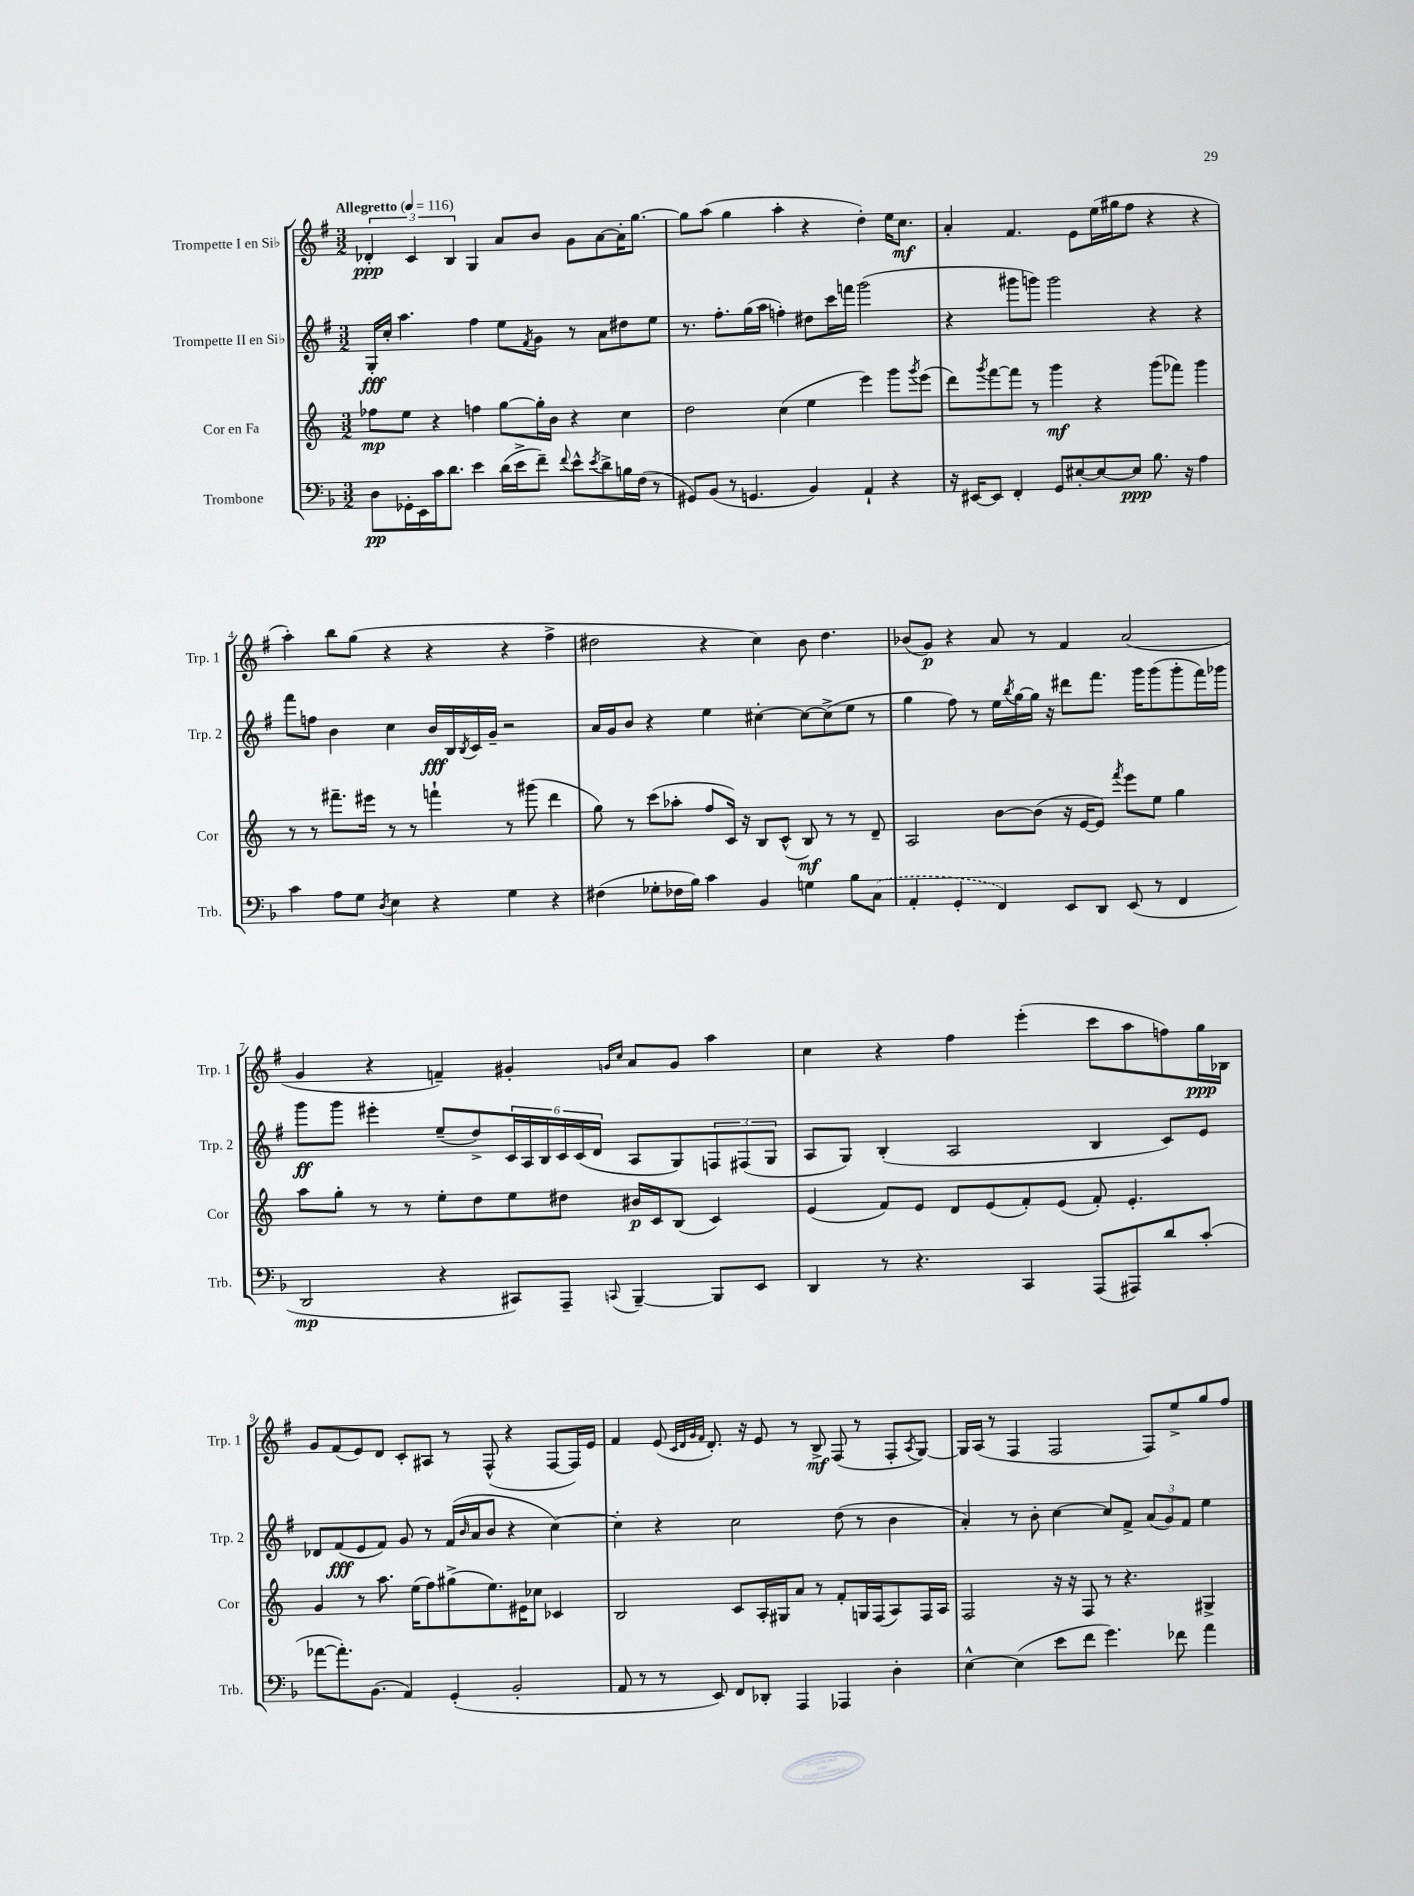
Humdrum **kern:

**kern	**dynam	**kern	**dynam	**kern	**dynam	**kern	**dynam
*part4	*part4	*part3	*part3	*part2	*part2	*part1	*part1
*staff4	*staff4	*staff3	*staff3	*staff2	*staff2	*staff1	*staff1
*I"Trombone	*	*I"Cor en Fa	*	*I"Trompette II en Si♭	*	*I"Trompette I en Si♭	*
*I'Trb.	*	*I'Cor	*	*I'Trp. 2	*	*I'Trp. 1	*
*clefF4	*	*clefG2	*	*clefG2	*	*clefG2	*
*k[b-]	*	*k[]	*	*k[f#]	*	*k[f#]	*
*M3/2	*	*M3/2	*	*M3/2	*	*M3/2	*
*MM116	*	*MM116	*	*MM116	*	*MM116	*
=1	=1	=1	=1	=1	=1	=1	=1
!	!	!	!	!	!	!LO:TX:a:B:t=Allegretto	!
8D\L	pp	8ff-X\L	mp	16G'/LL	fff	6d-X'/	ppp
.	.	.	.	16cc'/JJ	.	.	.
16GG-X'\L	.	8ee\J	.	4.aa\	.	.	.
.	.	.	.	.	.	6c/	.
16EE\	.	.	.	.	.	.	.
16c\J	.	4r	.	.	.	.	.
8.d\J	.	.	.	.	.	.	.
.	.	.	.	.	.	6B/	.
4e\	.	4ffn\	.	4ff#\	.	4G/	.
(16d\LL	.	[8gg\L	.	8ee\L	.	8a/L	.
16e^\J	.	.	.	.	.	.	.
.	.	.	.	8qf#/	.	.	.
8f~\J)	.	16gg'\L]	.	8g\J	.	8b/J	.
.	.	16b\JJ	.	.	.	.	.
8qqf/	.	.	.	.	.	.	.
8e^^\L	.	4r	.	8r	.	8g\L	.
8qe/	.	.	.	.	.	.	.
8d^\	.	.	.	8a\L	.	[8a\	.
16Bn\L	.	4cc\	.	8dd#X\	.	16a'\K]	.
(16F\JJ	.	.	.	.	.	[8.gg\J	.
8r	.	.	.	8ee\J	.	.	.
=2	=2	=2	=2	=2	=2	=2	=2
8GG#X/L)	.	2dd\	.	8.r	.	8gg\L]	.
(8BB-/J	.	.	.	.	.	(8aa\J	.
.	.	.	.	8.ff#'\L	.	.	.
8r	.	.	.	.	.	4gg\	.
4.GGn/	.	.	.	(16gg\L	.	.	.
.	.	.	.	16aa\JJ	.	.	.
.	.	(4cc\	.	4ffn'\)	.	4aa'\	.
4BB-/)	.	4ee\	.	8dd#X\L	.	4r	.
.	.	.	.	16ccc\L	.	.	.
.	.	.	.	16fffn\JJ	.	.	.
4AA`/	.	4eee\)	.	(2ggg\	.	4dd'\)	.
4r	.	8ggg\L	.	.	.	16ee\KL	.
.	.	.	.	.	.	8.cc\J	mf
.	.	8qggg/	.	.	.	.	.
.	.	(8eee\J	.	.	.	.	.
=3	=3	=3	=3	=3	=3	=3	=3
16r	.	8ddd\L)	.	4r	.	4a'/	.
[16EE#X/KL	.	.	.	.	.	.	.
.	.	8qggg/	.	.	.	.	.
8EE#/J]	.	[8fff\	.	.	.	.	.
4FF'/	.	8fff\J]	.	8ggg#X\L	.	4.f#/	.
.	.	8r	.	8gggn\J)	.	.	.
8GG/L	.	4ggg\	mf	2ggg\	.	.	.
[8E#X'/	.	.	.	.	.	8e\L	.
8E#/_	.	4r	.	.	.	(16ee\L	.
.	.	.	.	.	.	16gg#X\J	.
8E#/J]	ppp	.	.	.	.	8ff#\J	.
8.B-\	.	(8ggg\L	.	4r	.	4r	.
.	.	8fff-X\J)	.	.	.	.	.
16r	.	.	.	.	.	.	.
4A\	.	4ggg\	.	4r	.	4r	.
!!LO:LB:g=z
=4	=4	=4	=4	=4	=4	=4	=4
4c\	.	8r	.	8fff#\L	.	4aa'\)	.
.	.	8r	.	8ffn\J	.	.	.
8A\L	.	8.fff#X~\L	.	4b\	.	8bb\L	.
8G\J	.	.	.	.	.	(8gg\J	.
.	.	16eee#X\Jk	.	.	.	.	.
8qD/	.	.	.	.	.	.	.
4E\	.	8r	.	4cc\	.	4r	.
.	.	8r	.	.	.	.	.
4r	.	4fffn`\	.	16b/LL	fff	4r	.
.	.	.	.	16B/	.	.	.
.	.	.	.	8qB/	.	.	.
.	.	.	.	16c/	.	.	.
.	.	.	.	16g~/JJ	.	.	.
4G\	.	8r	.	2r	.	4r	.
.	.	(8ggg#X\	.	.	.	.	.
4r	.	4ddd\	.	.	.	4ff#^\	.
=5	=5	=5	=5	=5	=5	=5	=5
(4F#X\	.	8gg\)	.	16a/LL	.	2dd#X\	.
.	.	.	.	16g/J	.	.	.
.	.	8r	.	8b/J	.	.	.
8G-X'\L	.	(8ccc\L	.	4r	.	.	.
16F-X\L	.	8aa-X'\J	.	.	.	.	.
16B-\JJ)	.	.	.	.	.	.	.
4c\	.	8ff/L	.	4ee\	.	4r	.
.	.	16c/Jk)	.	.	.	.	.
.	.	16r	.	.	.	.	.
4BB-/	.	8B/L	.	[4cc#X'\	.	4cc\)	.
.	.	(8c^^/J	.	.	.	.	.
4Gn\	.	8B/)	mf	8cc#\L_	.	8b\	.
.	.	8r	.	(8cc#^\]	.	4.dd#\	.
8B-\L	.	8r	.	8ee\J	.	.	.
(8C\J	.	8d~/	.	8r	.	.	.
=6	=6	=6	=6	=6	=6	=6	=6
4AA'/	.	2A/	.	4gg\	.	(8b-X/L	.
.	.	.	.	.	.	8g/J)	p
4GG'/	.	.	.	8ff#\)	.	4r	.
.	.	.	.	8r	.	.	.
4FF/)	.	[8b\L	.	16ee\LL	.	8a/	.
.	.	.	.	8qbb/	.	.	.
.	.	.	.	[16gg\	.	.	.
.	.	(8b\J]	.	16gg\JJ]	.	8r	.
.	.	.	.	16r	.	.	.
8EE/L	.	16r	.	8ddd#X\L	.	4f#/	.
.	.	[16e/KL	.	.	.	.	.
8DD/J	.	8e/J])	.	8.fff#\J	.	.	.
.	.	8qfff/	.	.	.	.	.
(8EE/	.	8eee\L	.	.	.	(2a/	.
.	.	.	.	16ggg\KL	.	.	.
8r	.	8ee\J	.	(8ggg\	.	.	.
4FF/	.	4gg\	.	8ggg'\	.	.	.
.	.	.	.	16fff#\L)	.	.	.
.	.	.	.	16ggg-X\JJ	.	.	.
!!LO:LB:g=z
=7	=7	=7	=7	=7	=7	=7	=7
2DD/	mp	8aa\L	.	8ggg\L	ff	4g/	.
.	.	8gg'\J	.	8ggg\J	.	.	.
.	.	8r	.	4eee#X'\	.	4r	.
.	.	8r	.	.	.	.	.
4r	.	8ee'\L	.	(8ee~/L	.	4fn~/)	.
.	.	8dd\	.	8dd^/)	.	.	.
8CC#X/L)	.	8ee\	.	24c/L	.	4g#X'/	.
.	.	.	.	24A/	.	.	.
.	.	.	.	24B/	.	.	.
8AAA~/J	.	8dd#X\J	.	24c/	.	.	.
.	.	.	.	(24c/	.	.	.
.	.	.	.	24d/JJ	.	.	.
.	.	.	.	.	.	16qqgn/LL	.
8qqCCn/	.	.	.	.	.	16qqcc/JJ	.
[4BBB-~/	.	16b#X/LL	p	8A/L	.	8a/L	.
.	.	16c/J	.	.	.	.	.
.	.	(8B/J	.	8G/)	.	8g/J	.
8BBB-/L]	.	4c/)	.	12Fn/	.	4aa\	.
.	.	.	.	(12F#X/	.	.	.
8EE/J	.	.	.	.	.	.	.
.	.	.	.	12G/J	.	.	.
=8	=8	=8	=8	=8	=8	=8	=8
4DD/	.	(4e/	.	8A/L	.	4cc\	.
.	.	.	.	8G/J)	.	.	.
8r	.	8f/L)	.	(4B'/	.	4r	.
4.r	.	8e/J	.	.	.	.	.
.	.	8d/L	.	2A/	.	4ff#\	.
.	.	(8e/	.	.	.	.	.
4CC/	.	8f'/)	.	.	.	(4eee'\	.
.	.	(8e/J	.	.	.	.	.
(8AAA/L	.	8f'/)	.	4B/	.	8ccc\L	.
8AAA#X/)	.	4.e'/	.	.	.	8aa\	.
8d/	.	.	.	8c/L)	.	8ffn\)	.
(8c'/J	.	.	.	8e/J	.	16gg\L	ppp
.	.	.	.	.	.	16B-X\JJ	.
!!LO:LB:g=z
=9	=9	=9	=9	=9	=9	=9	=9
[8a-X\L	.	4g/	.	8d-X/L	.	8g/L	.
8.a-'\])	.	.	.	(8f#/	fff	(8f#/	.
.	.	8r	.	8e/	.	8e/)	.
(8.BB-\J	.	.	.	.	.	.	.
.	.	8.aa\	.	8f#/J)	.	8d/J	.
4AA/)	.	.	.	8g/	.	8c'/L	.
.	.	(16ee\KL	.	.	.	.	.
.	.	8ff\)	.	8r	.	8A#X/J	.
(4GG'/	.	(8gg#X^\	.	(16f#/LL	.	8r	.
.	.	.	.	16qqb/	.	.	.
.	.	.	.	16a/J	.	.	.
.	.	8.ee\)	.	8b/J	.	(8F#^^/	.
2BB-'/	.	.	.	4r	.	4r	.
.	.	16e#X\K	.	.	.	.	.
.	.	8cc-X\J	.	.	.	.	.
.	.	4c-X/	.	[4cc\)	.	[8F#/L	.
.	.	.	.	.	.	16F#/L])	.
.	.	.	.	.	.	16e/JJ	.
=10	=10	=10	=10	=10	=10	=10	=10
8AA/	.	2B/	.	4cc'\]	.	4f#/	.
8r	.	.	.	.	.	.	.
8r	.	.	.	4r	.	(8e/	.
.	.	.	.	.	.	32qqc/LLL	.
.	.	.	.	.	.	32qqd/	.
.	.	.	.	.	.	32qqg/	.
.	.	.	.	.	.	32qqf#/JJJ	.
8EE/)	.	.	.	.	.	8.d'/)	.
8FF/L	.	8c/L	.	2cc\	.	.	.
.	.	.	.	.	.	16r	.
8DD-X'/J	.	16A'/L	.	.	.	8e/	.
.	.	16G#X/J	.	.	.	.	.
4AAA/	.	8a/J	.	.	.	8r	.
.	.	8r	.	.	.	8B^/	mf
4AAA-X/	.	8f'/L	.	(8dd\	.	(8F#/	.
.	.	16Gn/L	.	8r	.	8r	.
.	.	(16F/J	.	.	.	.	.
4D'\	.	8A/)	.	4b\	.	8F#'/L	.
.	.	.	.	.	.	8qA/	.
.	.	16F/L	.	.	.	[8G/J)	.
.	.	16A/JJ	.	.	.	.	.
=11	=11	=11	=11	=11	=11	=11	=11
[4E^^\	.	2F/	.	4a'/)	.	16G/LL]	.
.	.	.	.	.	.	(16A/JJ	.
.	.	.	.	.	.	8r	.
(4E\]	.	.	.	8r	.	4F#/	.
.	.	.	.	8b'\	.	.	.
8e\L	.	16r	.	[4cc\	.	2F#/	.
.	.	16r	.	.	.	.	.
8f\J	.	8F/	.	.	.	.	.
4.g\)	.	8r	.	8cc/L]	.	.	.
.	.	4.r	.	8f#^/J	.	.	.
.	.	.	.	(12a/L	.	8F#/L)	.
.	.	.	.	12g/)	.	.	.
8f-X\	.	.	.	.	.	8ee^/	.
.	.	.	.	12f#/J	.	.	.
4a\	.	4G#X^/	.	4ee\	.	8gg/	.
.	.	.	.	.	.	8ff#/J	.
==	==	==	==	==	==	==	==
*-	*-	*-	*-	*-	*-	*-	*-
